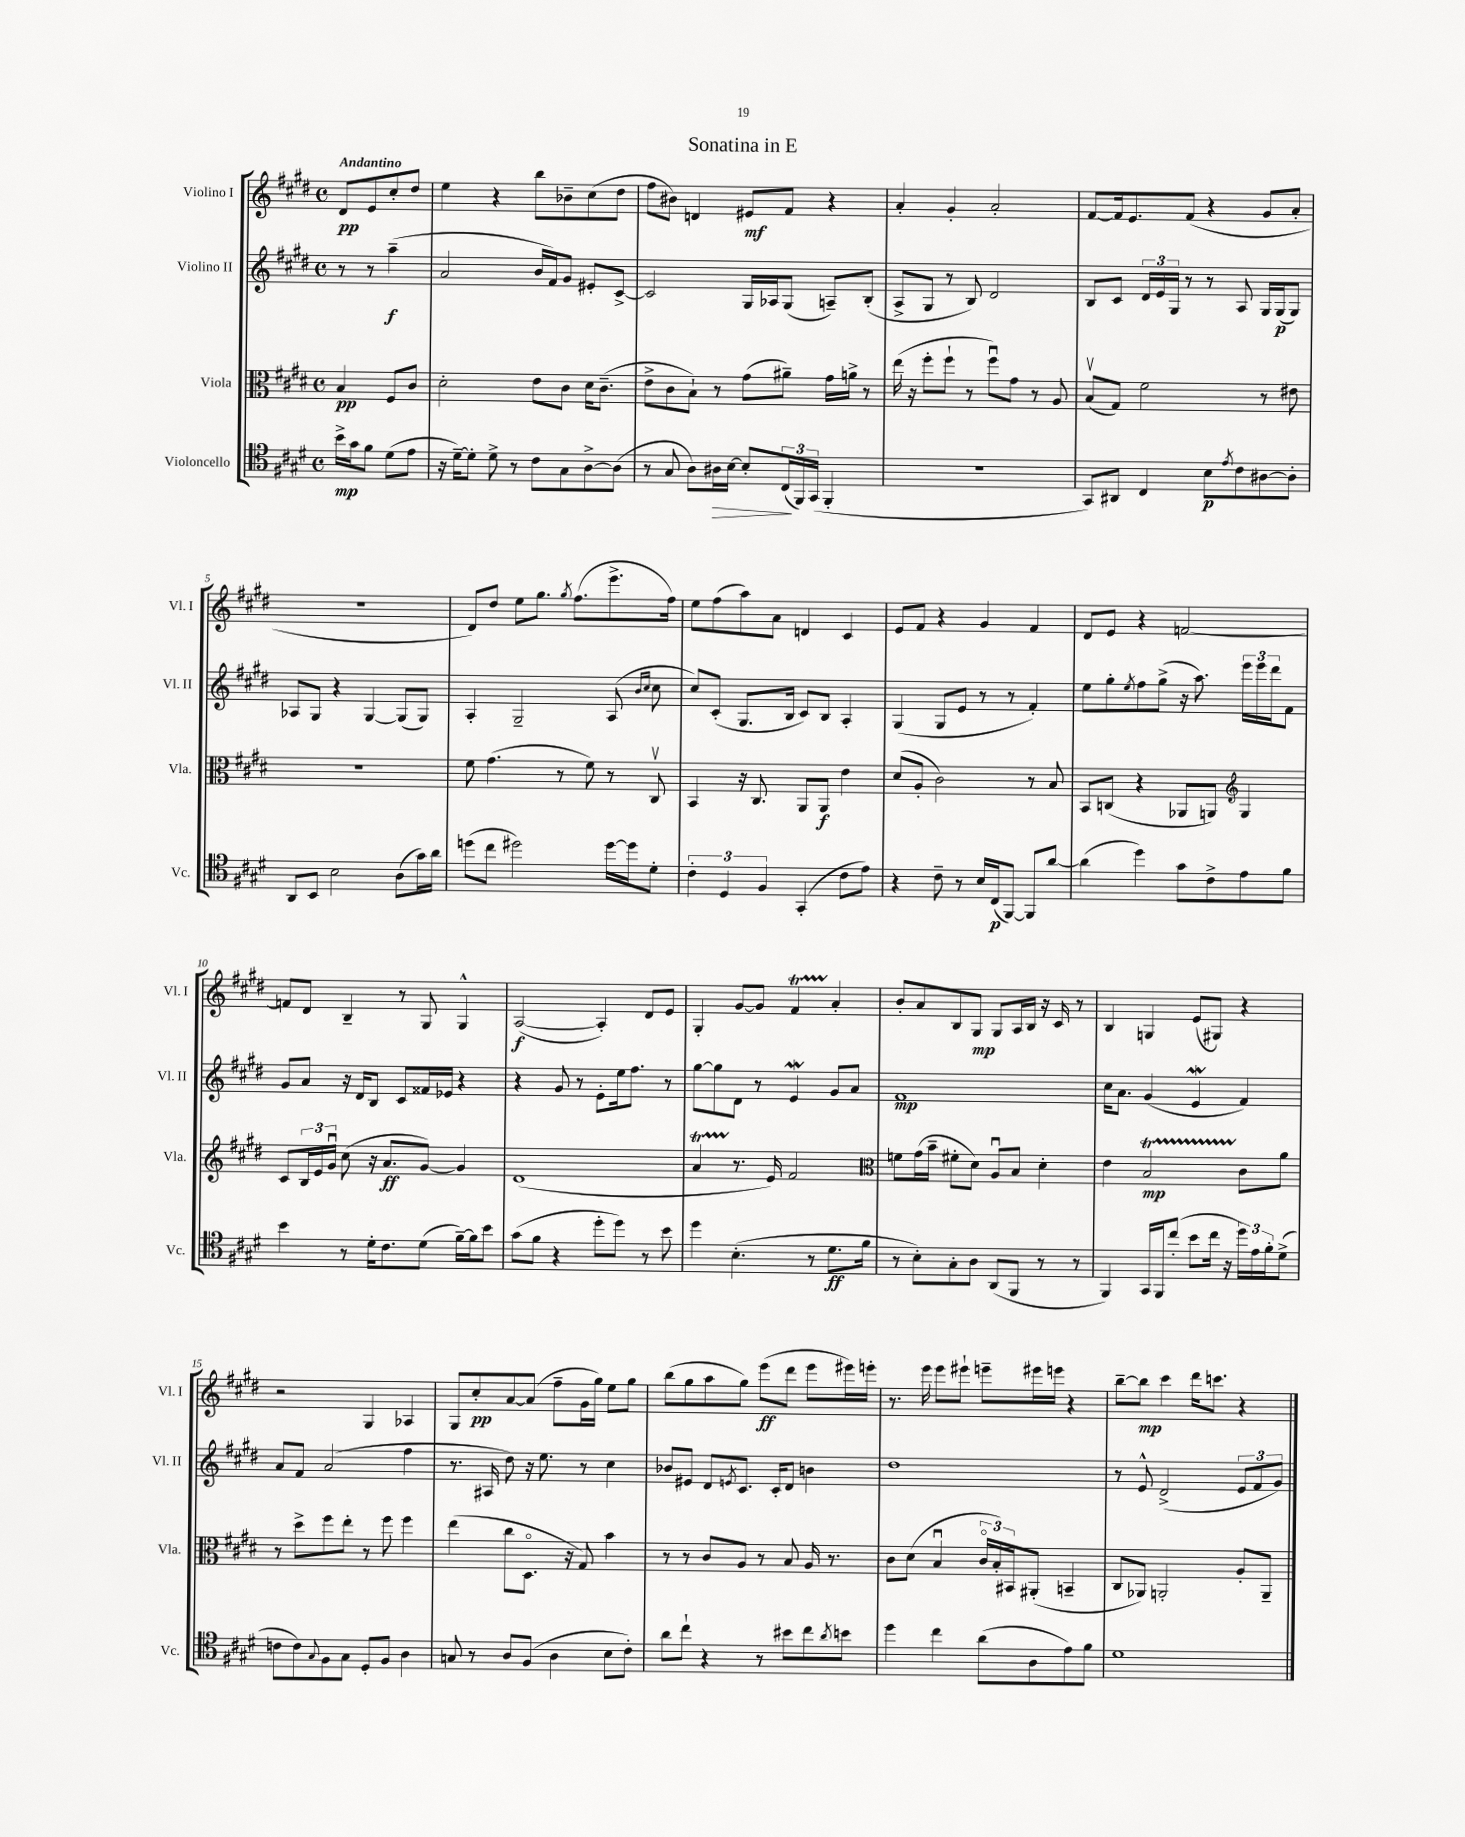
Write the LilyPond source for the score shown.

\header { title = "Sonatina in E" }
<<
\new StaffGroup <<
\new Staff = "s0" \with { instrumentName = "Violino I" shortInstrumentName = "Vl. I" } {
    \clef treble \key e \major \defaultTimeSignature \time 4/4 \partial 2 \tempo "Andantino"
    dis'8\pp e'8 cis''8-. dis''8 |
    e''4 r4 b''8 bes'8-- cis''8( dis''8 |
    fis''8 bis'8) d'4 eis'8\mf fis'8 r4 |
    a'4-. gis'4-. a'2-. |
    fis'8~ fis'16 e'8. fis'8( r4 gis'8 a'8-. |
    R1 |
    dis'8) dis''8 e''8 gis''8. \acciaccatura { gis''8 } fis''8.( e'''8.-> fis''16) |
    e''8 fis''8( a''8) a'8 d'4 cis'4 |
    e'8 fis'8 r4 gis'4 fis'4 |
    dis'8 e'8 r4 f'2~ |
    f'8 dis'8 b4-- r8 gis8 gis4-^ |
    a2~\f( a4-.) dis'8 e'8 |
    gis4-. gis'8~ gis'8 fis'4\startTrillSpan a'4-.\stopTrillSpan |
    b'8-. a'8 b8 gis8\mp gis8 a16 b16 r16 cis'16 r8 |
    b4 g4 e'8( gis8) r4 |
    r2 gis4 aes4 |
    gis8 cis''8-.\pp a'8~ a'8( fis''8-- gis'16 gis''16) e''8 gis''8 |
    b''8( gis''8 a''8 gis''8) e'''8\ff( dis'''8 e'''8 eis'''16) e'''16-. |
    r8. e'''16 e'''8 eis'''8-! e'''8-- eis'''16 e'''16 r4 |
    b''8~-- b''8\mp cis'''4 dis'''16 c'''8. r4 \bar "|." |
}
\new Staff = "s1" \with { instrumentName = "Violino II" shortInstrumentName = "Vl. II" } {
    \clef treble \key e \major \defaultTimeSignature \time 4/4 \partial 2
    r8 r8 a''4--\f( |
    a'2 b'16 fis'16) gis'8 eis'8-. cis'8~-> |
    cis'2 gis16 aes16 gis8( a8--) b8-.( |
    a8-> gis8 r8 b8) dis'2 |
    b8 cis'8 \tuplet 3/2 { dis'16 e'16 gis16 } r8 r8 a8 gis16 gis16\p( gis8) |
    aes8 gis8 r4 gis4~ gis8( gis8) |
    a4-. gis2-- a8( \grace { b'16 cis''16 } cis''8 |
    cis''8) cis'8-.( gis8. b16 cis'8) b8 a4-. |
    gis4( gis8 e'8 r8 r8 fis'4-.) |
    e''8 gis''8-. \acciaccatura { e''8 } fis''8 gis''8->( r16 a''8.) \tuplet 3/2 { e'''16 e'''16 dis'''16 } fis'8 |
    gis'8 a'8 r16 dis'16 b8 cis'8 fisis'16 ees'16 r4 |
    r4 gis'8 r8 e'8-. e''16 fis''8. r8 |
    gis''8~ gis''8 dis'8 r8 e'4\mordent gis'8 a'8 |
    fis'1\mp |
    cis''16 a'8. gis'4( e'4\mordent fis'4) |
    a'8 fis'8 a'2( fis''4 |
    r8. ais16 dis''8) r16 e''8. r8 cis''4 |
    bes'8 eis'8 dis'8 \acciaccatura { e'8 } cis'8. cis'16-. dis'8 b'4 |
    dis''1 |
    r8 e'8-^ dis'2->( \tuplet 3/2 { e'8 fis'8 gis'8) } \bar "|." |
}
\new Staff = "s2" \with { instrumentName = "Viola" shortInstrumentName = "Vla." } {
    \clef alto \key e \major \defaultTimeSignature \time 4/4 \partial 2
    b4\pp fis8 cis'8 |
    dis'2-. e'8 cis'8 dis'16 cis'8.--( |
    e'8-> cis'8 b8-!) r8 gis'8( ais'8--) gis'16 a'16-> r8 |
    e''16( r16 fis''8-. fis''8-! r8 fis''8\downbow) gis'8 r8 a8 |
    b8\upbow( gis8) fis'2 r8 eis'8 |
    r1 |
    fis'8 gis'4.( r8 fis'8) r8 cis8\upbow |
    b,4 r16 cis8. a,8 a,8\f e'4 |
    dis'8( a8-. cis'2) r8 b8 |
    b,8 c8( r4 aes,8 a,8) \clef treble gis4 |
    cis'8 \tuplet 3/2 { b16 e'16 gis'16\downbow } cis''8( r16 a'8.\ff gis'8~) gis'4 |
    dis'1( |
    a'4\startTrillSpan r8.\stopTrillSpan e'16) fis'2 |
    \clef alto f'8 gis'16( b'16-- fis'8-. dis'8) a8\downbow b8 dis'4-. |
    e'4 b2\startTrillSpan\mp cis'8\stopTrillSpan a'8 |
    r8 dis''8-> fis''8 e''8-. r8 fis''8 fis''4 |
    e''4( cis''8 dis8.\flageolet r16 gis8) b'4 |
    r8 r8 cis'8 a8 r8 b8 a16 r8. |
    cis'8 dis'8( b4\downbow \tuplet 3/2 { cis'16\flageolet b16-.) bis,16 } ais,8-.( b,4-- |
    cis8 aes,8) a,2-. a8-. a,8-- \bar "|." |
}
\new Staff = "s3" \with { instrumentName = "Violoncello" shortInstrumentName = "Vc." } {
    \clef tenor \key e \major \defaultTimeSignature \time 4/4 \partial 2
    b'16->\mp gis'16 fis'8 dis'8( e'8 |
    r16 dis'16~--) dis'8-. dis'8-> r8 cis'8 gis8 a8~-> a8( |
    r8 gis8 a8) ais16\> b16~ b8-. \tuplet 3/2 { cis16\!( fis,16) gis,16( } fis,4-. |
    R1 |
    gis,8) ais,8 cis4 b8\p \acciaccatura { e'8 } cis'8 ais8~ ais8-. |
    a,8 b,8 b2 a8( gis'16) a'16 |
    d''8( cis''8 dis''2) dis''16~ dis''16 dis'8-. |
    \tuplet 3/2 { cis'4-. dis4 fis4 } gis,4-.( cis'8 e'8) |
    r4 cis'8-- r8 b16 cis16\p( fis,8~) fis,8 a'8~ |
    a'4( dis''4) gis'8 cis'8-> e'8 fis'8 |
    b'4 r8 dis'16-. cis'8. dis'8( fis'16~--) fis'16 b'8 |
    gis'8( fis'8 r4 dis''8-. dis''8) r8 b'8 |
    dis''4 b4.-.( r8 dis'8.\ff fis'16 |
    r8 b8-.) gis8-. a8 a,8( fis,8 r8 r8 |
    fis,4) gis,16 fis,16 cis''8-.( b'8 cis''16 r16 \tuplet 3/2 { dis''16) e'16 fis'16-. } dis'8->( |
    c'8 c'8) \appoggiatura { gis8 } fis8 gis8 dis8-. fis8 a4 |
    g8 r8 a8 fis8( a4 b8 cis'8-.) |
    a'8 cis''8-! r4 r8 bis'8 cis''8 \acciaccatura { a'8 } b'8 |
    dis''4 cis''4 a'8( a8 e'8) fis'8 |
    dis'1 \bar "|." |
}
>>
>>
